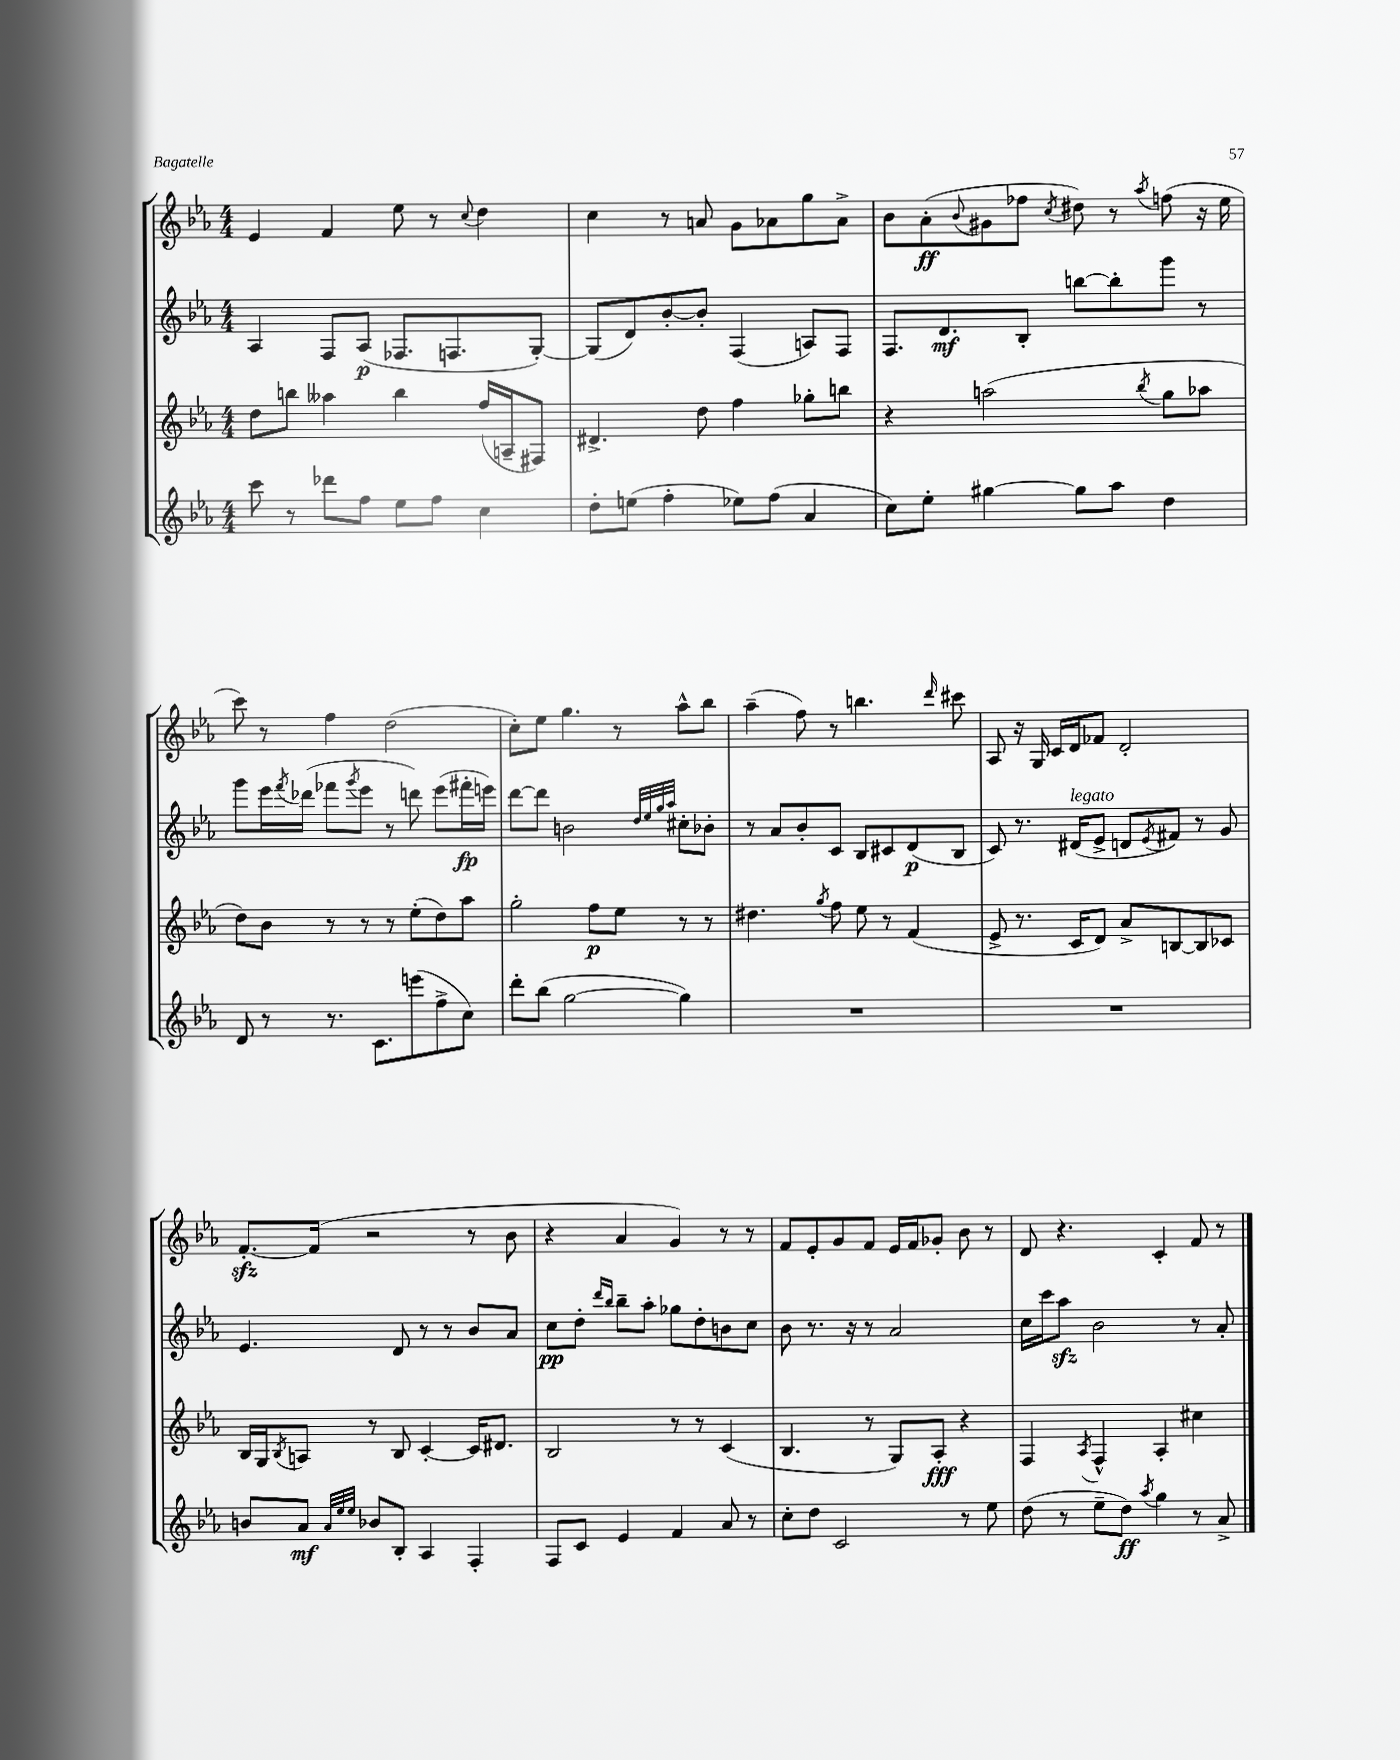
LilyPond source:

<<
\new StaffGroup <<
\new Staff = "s0" {
    \clef treble \key ees \major \numericTimeSignature \time 4/4
    ees'4 f'4 ees''8 r8 \appoggiatura { c''8 } d''4 |
    c''4 r8 a'8 g'8 aes'8 g''8 aes'8-> |
    bes'8 aes'8-.\ff( \appoggiatura { bes'8 } gis'8 fes''8 \acciaccatura { c''8 } dis''8) r8 \acciaccatura { aes''8 } f''8( r16 ees''16 |
    c'''8) r8 f''4 d''2( |
    c''8-.) ees''8 g''4. r8 aes''8-^ bes''8 |
    aes''4--( f''8) r8 b''4. \grace { d'''16 } cis'''8 |
    aes8 r16 g16 c'16 d'16 fes'8 d'2-. |
    f'8.~-.\sfz f'16( r2 r8 bes'8 |
    r4 aes'4 g'4) r8 r8 |
    f'8 ees'8-. g'8 f'8 ees'16 f'16 ges'8-. bes'8 r8 |
    d'8 r4. c'4-. f'8 r8 \bar "|." |
}
\new Staff = "s1" {
    \clef treble \key ees \major \numericTimeSignature \time 4/4
    aes4 f8 aes8\p( fes8. f8. g8~-.) |
    g8( d'8) bes'8~-. bes'8-. f4( a8) f8 |
    f8. d'8.\mf bes8-. b''8~ b''8-. g'''8 r8 |
    g'''8 ees'''16 \acciaccatura { f'''8 } des'''16( fes'''8 \acciaccatura { g'''8 } ees'''8 r8 d'''8) ees'''8( fis'''16-.\fp e'''16) |
    d'''8~ d'''8 b'2 \grace { d''32 ees''32 g''32 aes''32 } cis''8-. bes'8-. |
    r8 aes'8 bes'8-. c'8 bes8 cis'8 d'8\p( bes8 |
    c'8) r8. dis'16^\markup { \italic "legato" }( ees'8-> d'8 \acciaccatura { ees'8 } fis'8) r8 g'8 |
    ees'4. d'8 r8 r8 bes'8 aes'8 |
    c''8\pp d''8-. \grace { d'''16 bes''16 } bes''8-- aes''8-. ges''8 d''8-. b'8 c''8 |
    bes'8 r8. r16 r8 aes'2 |
    c''16 c'''16 aes''8\sfz bes'2 r8 aes'8-. \bar "|." |
}
\new Staff = "s2" {
    \clef treble \key ees \major \numericTimeSignature \time 4/4
    d''8 b''8 aeses''4 b''4 f''16( a16-- fis8) |
    dis'4.-> d''8 f''4 ges''8-. b''8 |
    r4 a''2( \acciaccatura { bes''8 } g''8 aes''8 |
    d''8) bes'8 r8 r8 r8 ees''8-.( d''8) aes''8 |
    g''2-. f''8\p ees''8 r8 r8 |
    dis''4. \acciaccatura { g''8 } f''8 ees''8 r8 f'4( |
    ees'8-> r8. c'16 d'8) aes'8-> b8~ b8 ces'8 |
    bes16 g16 \acciaccatura { bes8 } a8 r8 bes8 c'4~-. c'16 dis'8. |
    bes2 r8 r8 c'4( |
    bes4. r8 g8) aes8-.\fff r4 |
    f4 \acciaccatura { aes8 } f4-^ aes4-. cis''4 \bar "|." |
}
\new Staff = "s3" {
    \clef treble \key ees \major \numericTimeSignature \time 4/4
    c'''8 r8 des'''8 f''8 ees''8 f''8 c''4 |
    d''8-. e''8( f''4-. ees''8) f''8( aes'4 |
    c''8) ees''8-. gis''4~ gis''8 aes''8 d''4 |
    d'8 r8 r8. c'8. e'''8( f''8-> c''8) |
    d'''8-. bes''8( g''2~ g''4) |
    R1 |
    R1 |
    b'8 aes'8\mf \grace { aes'32 ees''32 ees''32 } bes'8 bes8-. aes4 f4-. |
    f8 c'8 ees'4 f'4 aes'8 r8 |
    c''8-. d''8 c'2 r8 ees''8 |
    d''8( r8 ees''8-- d''8\ff) \acciaccatura { aes''8 } g''4 r8 aes'8-> \bar "|." |
}
>>
>>
\layout { \context { \Score \remove "Bar_number_engraver" } }
